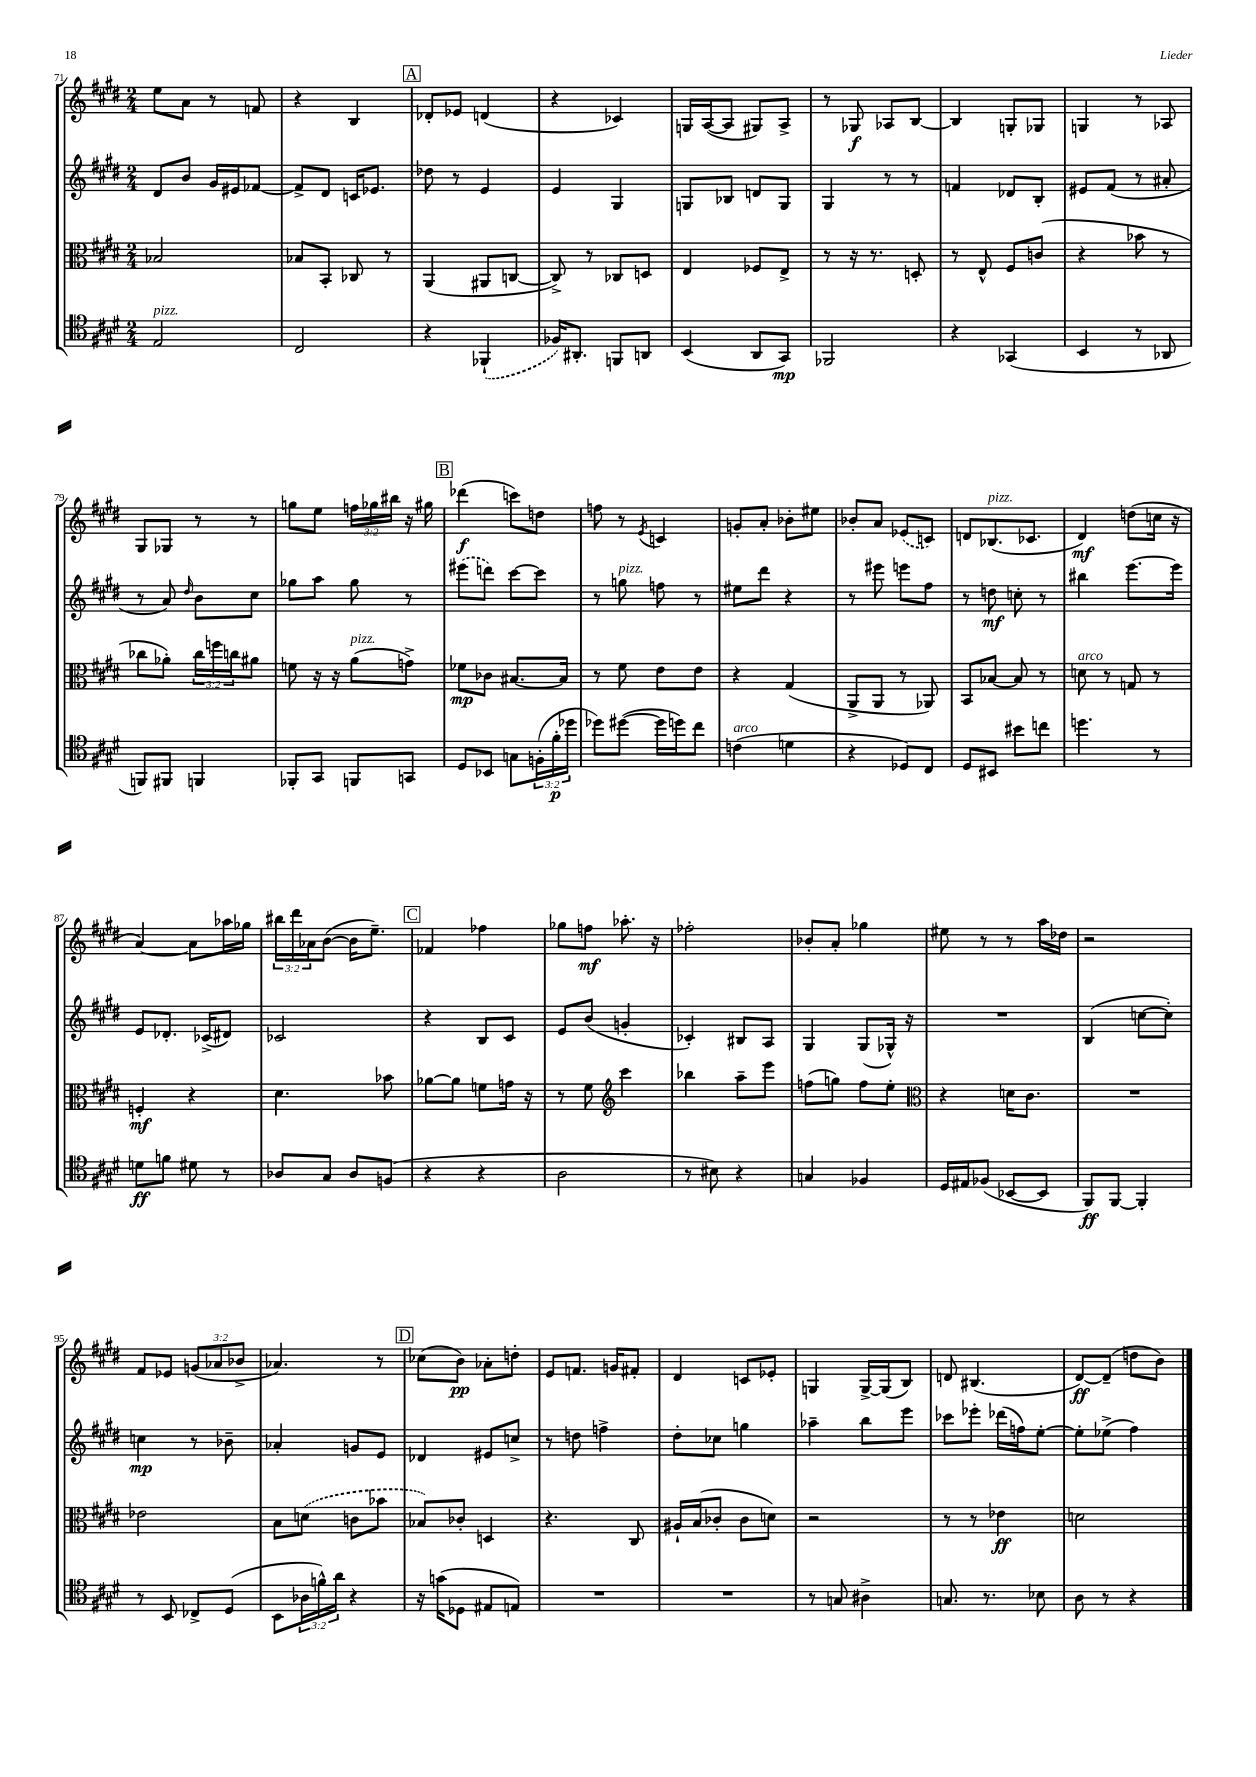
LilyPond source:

<<
\new StaffGroup <<
\new Staff = "s0" {
    \clef treble \key e \major \numericTimeSignature \time 2/4 \override Staff.TupletNumber.text = #tuplet-number::calc-fraction-text
    e''8 a'8 r8 f'8 |
    r4 b4 |
    \mark \markup { \box "A" } des'8-. ees'8 d'4( |
    r4 ces'4) |
    g16 a16~( a8 gis8) a8-> |
    r8 ges8\f aes8 b8~ |
    b4 g8-. ges8 |
    g4 r8 aes8 |
    gis8 ges8 r8 r8 |
    g''8 e''8 \tuplet 3/2 { f''16 ges''16 bis''16 } r16 gis''16 |
    \mark \markup { \box "B" } des'''4\f( c'''8) d''8 |
    f''8 r8 \acciaccatura { e'8 } c'4 |
    g'8-. a'8-. bes'8-. eis''8 |
    bes'8-. a'8 \once \slurDashed ees'8( c'8) |
    d'8 bes8.^\markup { \italic "pizz." }( ces'8. |
    dis'4\mf) d''8( c''16 r16 |
    a'4~) a'8 aes''16 ges''16 |
    \tuplet 3/2 { bis''16 dis'''16 aes'16 } b'8~( b'16 e''8.--) |
    \mark \markup { \box "C" } fes'4 fes''4 |
    ges''8 f''8\mf aes''8.-. r16 |
    fes''2-. |
    bes'8-. a'8-. ges''4 |
    eis''8 r8 r8 a''16 des''16 |
    r2 |
    fis'8 ees'8 \tuplet 3/2 { g'8( aes'8 bes'8-> } |
    aes'4.) r8 |
    \mark \markup { \box "D" } ces''8( b'8\pp) aes'8-. d''8-. |
    e'8 f'8. g'16 fis'8-. |
    dis'4 c'8 ees'8-. |
    g4 g16~-> g16( b8) |
    d'8 bis4.( |
    dis'8~\ff) dis'8--( d''8 b'8) \bar "|." |
}
\new Staff = "s1" {
    \clef treble \key e \major \numericTimeSignature \time 2/4
    dis'8 b'8 gis'16 eis'16 fes'8~ |
    fes'8-> dis'8 c'16 ees'8. |
    \mark \markup { \box "A" } des''8 r8 e'4 |
    e'4 gis4 |
    g8 bes8 d'8 g8 |
    gis4 r8 r8 |
    f'4 des'8 b8-. |
    eis'8 fis'8( r8 ais'8-. |
    r8 a'8) \grace { dis''16 } b'8 cis''8 |
    ges''8 a''8 ges''8 r8 |
    \mark \markup { \box "B" } \once \slurDashed eis'''8( d'''8) cis'''8~ cis'''8 |
    r8 g''8^\markup { \italic "pizz." } f''8 r8 |
    eis''8 dis'''8 r4 |
    r8 eis'''8 e'''8 fis''8 |
    r8 d''8\mf c''8-. r8 |
    bis''4 e'''8.~ e'''16 |
    e'8 des'8.-. ces'16->( dis'8) |
    ces'2 |
    \mark \markup { \box "C" } r4 b8 cis'8 |
    e'8 b'8( g'4-. |
    ces'4-.) bis8 a8 |
    gis4 gis8( ges16-^) r16 |
    R2 |
    b4( c''8~ c''8-.) |
    c''4\mp r8 bes'8-- |
    aes'4-. g'8 e'8 |
    \mark \markup { \box "D" } des'4 eis'8 c''8-> |
    r8 d''8 f''4-> |
    dis''8-. ces''8 g''4 |
    aes''4-- b''8 e'''8 |
    ces'''8 ees'''8-. des'''16( f''16) e''8~-. |
    e''8-. ees''8->( fis''4) \bar "|." |
}
\new Staff = "s2" {
    \clef alto \key e \major \numericTimeSignature \time 2/4 \override Staff.TupletNumber.text = #tuplet-number::calc-fraction-text
    bes2 |
    bes8 b,8-. ces8 r8 |
    \mark \markup { \box "A" } a,4( ais,8 c8~ |
    c8->) r8 ces8 d8 |
    e4 fes8 e8-> |
    r8 r16 r8. d8-. |
    r8 e8-^ fis8 c'8( |
    r4 bes'8 r8 |
    ces''8 aes'8-.) \tuplet 3/2 { ces''16 f''16 c''16 } ais'8 |
    f'8 r16 r16 a'8^\markup { \italic "pizz." }( g'8->) |
    \mark \markup { \box "B" } fes'8\mp ces'8 bis8.~ bis16 |
    r8 fis'8 e'8 e'8 |
    r4 gis4( |
    a,8-> a,8 r8 aes,8) |
    b,8 bes8~ bes8 r8 |
    d'8^\markup { \italic "arco" } r8 g8 r8 |
    f4-.\mf r4 |
    dis'4. bes'8 |
    \mark \markup { \box "C" } aes'8~ aes'8 f'8 g'16 r16 |
    r8 fis'8 \clef treble cis'''4 |
    bes''4 a''8-- e'''8 |
    f''8( g''8) f''8 e''8-. |
    \clef alto r4 d'16 cis'8. |
    R2 |
    ees'2 |
    b8 \once \slurDashed d'8( c'8 bes'8 |
    \mark \markup { \box "D" } bes8) ces'8-. d4 |
    r4. cis8 |
    ais16-! b16( ces'8-. ces'8 d'8) |
    r2 |
    r8 r8 ees'4\ff |
    d'2 \bar "|." |
}
\new Staff = "s3" {
    \clef tenor \key e \major \numericTimeSignature \time 2/4 \override Staff.TupletNumber.text = #tuplet-number::calc-fraction-text
    e2^\markup { \italic "pizz." } |
    cis2 |
    \mark \markup { \box "A" } r4 \once \slurDashed fes,4-!( |
    fes16) ais,8.-. f,8 a,8 |
    b,4( a,8 gis,8\mp) |
    fes,2 |
    r4 ges,4( |
    b,4 r8 aes,8 |
    f,8) fis,8 f,4 |
    fes,8-. gis,8 f,8 g,8 |
    \mark \markup { \box "B" } dis8 bes,8 g8 \tuplet 3/2 { f16-.( fis'16-.\p des''16 } |
    des''8) dis''8~( dis''16 d''16) cis''8 |
    c'4^\markup { \italic "arco" }( d'4 |
    r4 des8) cis8 |
    dis8 bis,8 bis'8 c''8 |
    d''4. r8 |
    d'8\ff f'8 dis'8 r8 |
    aes8 gis8 aes8 f8( |
    \mark \markup { \box "C" } r4 r4 |
    a2 |
    r8 bis8) r4 |
    g4 fes4 |
    dis16 eis16 fes8( bes,8~ bes,8 |
    fis,8\ff) fis,8~ fis,4-. |
    r8 b,8 ces8-> dis8( |
    b,8 \tuplet 3/2 { aes16 f'16-^) a'16 } r4 |
    \mark \markup { \box "D" } r16 g'16( des8 eis8 e8) |
    R2 |
    R2 |
    r8 g8 ais4-> |
    g8. r8. bes8 |
    a8 r8 r4 \bar "|." |
}
>>
>>
\layout { \context { \Score currentBarNumber = #71 } }
